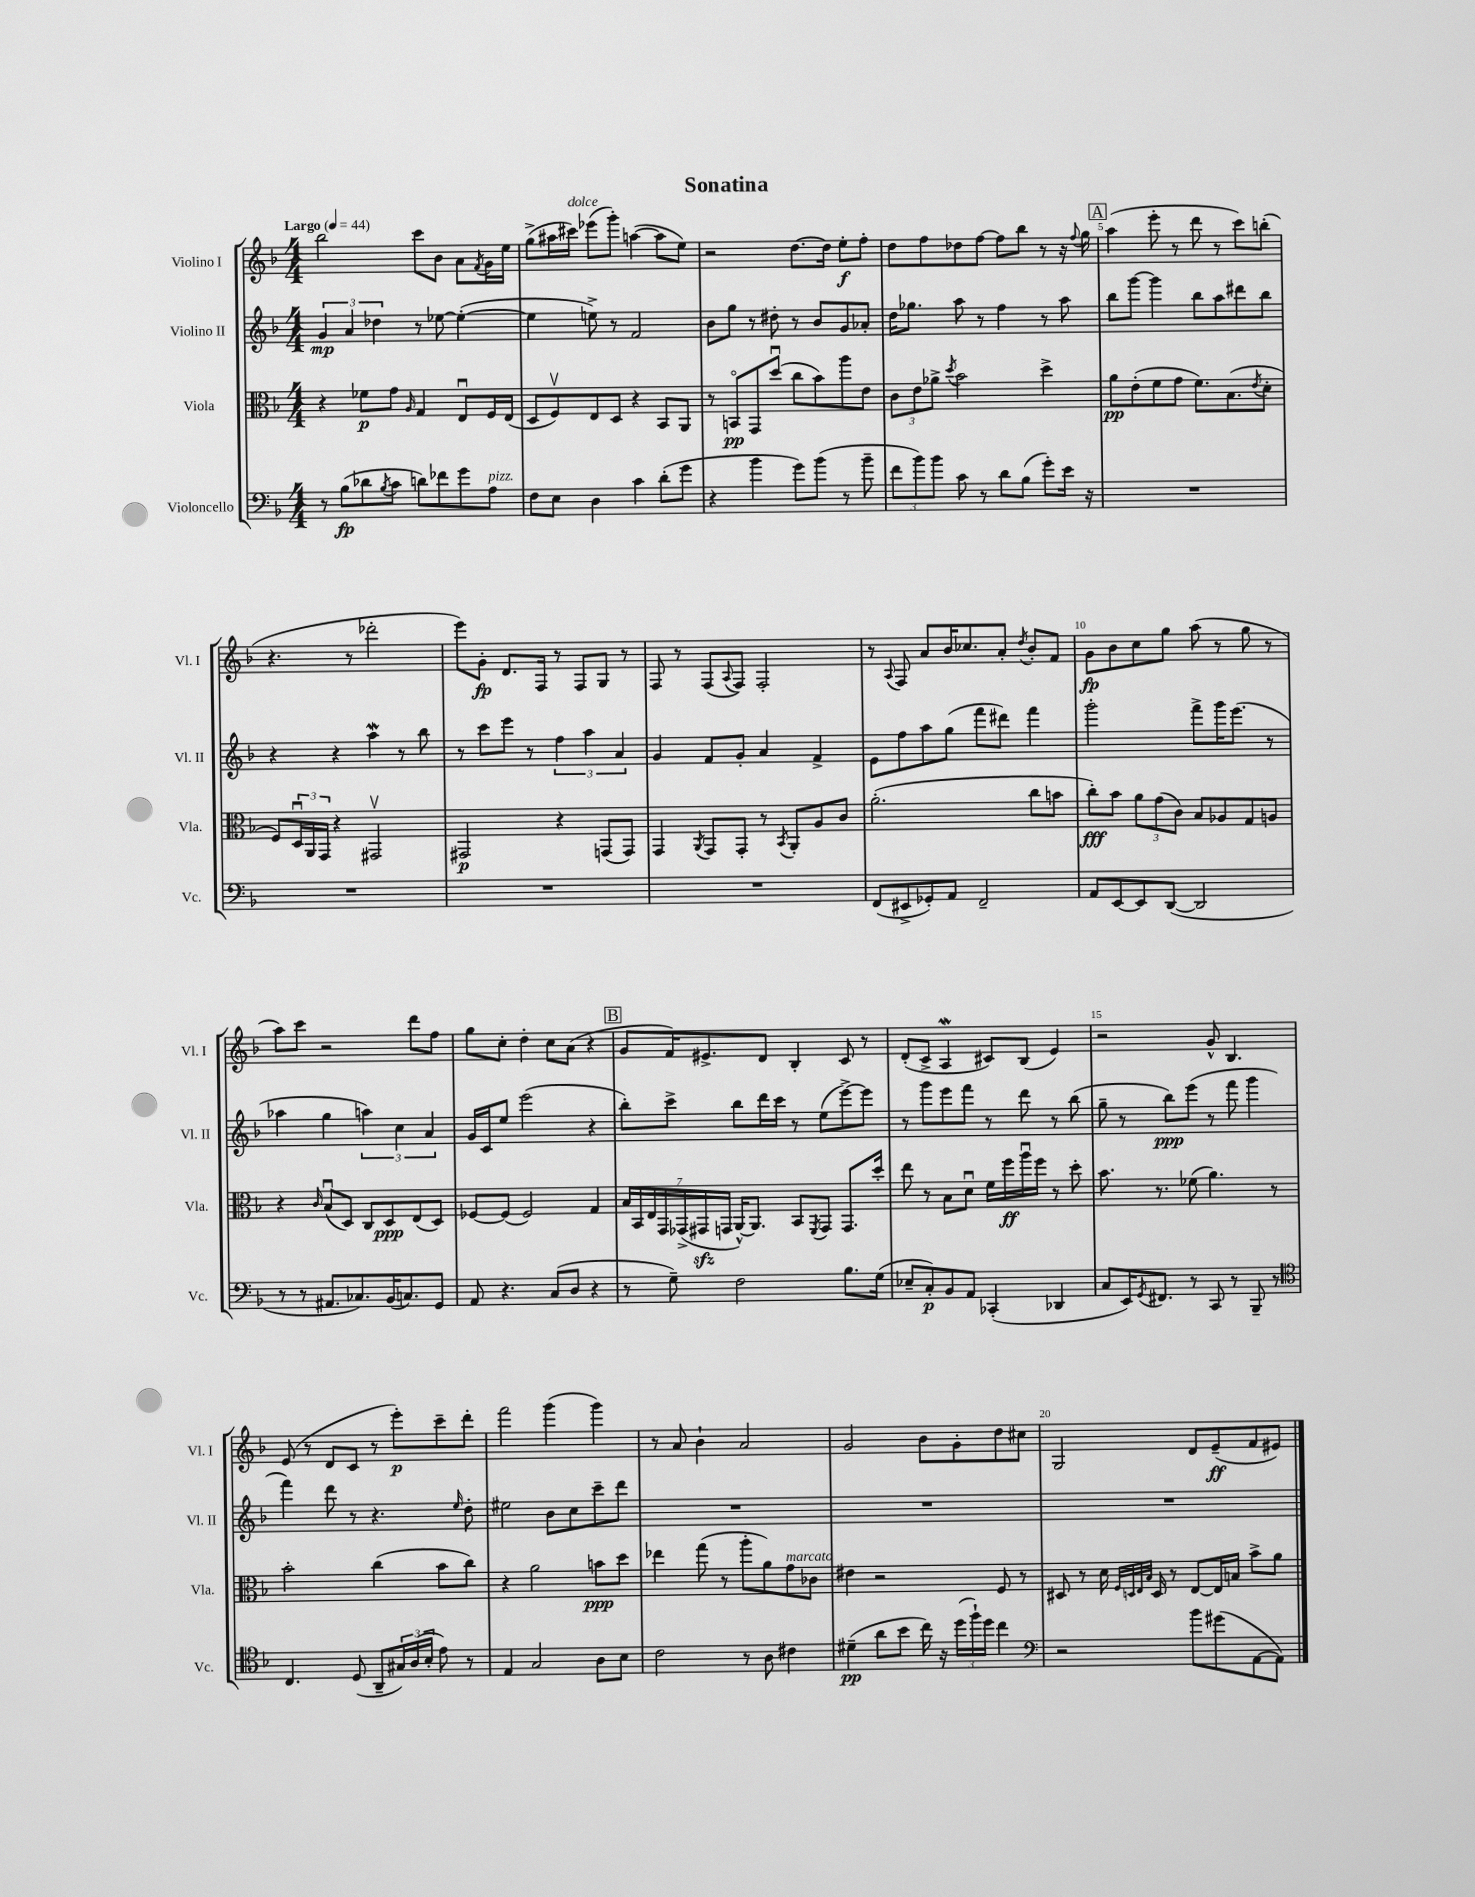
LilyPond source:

\header { title = "Sonatina" }
<<
\new StaffGroup <<
\new Staff = "s0" \with { instrumentName = "Violino I" shortInstrumentName = "Vl. I" } {
    \clef treble \key f \major \numericTimeSignature \time 4/4 \tempo "Largo" 4 = 44
    bes''2 c'''8 bes'8 a'8 \acciaccatura { f'8 } g'16 e''16 |
    g''8->( ais''16 cis'''16^\markup { \italic "dolce" }) ees'''8( g'''8-.) a''4~( a''8 e''8) |
    r2 d''8.~ d''16 e''8-.\f f''8-. |
    d''8 f''8 des''8 f''8~ f''8 bes''8 r8 r16 \appoggiatura { f''8 } g''16 |
    \mark \markup { \box "A" } a''4( e'''8-. r8 d'''8 r8 c'''8) b''8-.( |
    r4. r8 des'''2-. |
    e'''8) g'8-.\fp d'8. f16 r8 f8 g8 r8 |
    f8 r8 f8( \appoggiatura { a8 } f8) f2-. |
    r8 \appoggiatura { a8 } f8 a'8 bes'16 ces''8. a'8-. \acciaccatura { d''8 } bes'8-. f'8 |
    g'8\fp bes'8 c''8 g''8 a''8( r8 g''8 r8 |
    a''8) c'''8 r2 d'''8 f''8 |
    g''8 c''8-. d''4-. c''8 a'8( r4 |
    \mark \markup { \box "B" } g'8 f'16) eis'8.-> d'8 bes4-. c'8 r8 |
    d'8-.( c'8-> a4\mordent cis'8) bes8( e'4) |
    r2 g'8-^ bes4. |
    e'8( r8 d'8 c'8 r8 e'''8-.\p) c'''8-- d'''8-. |
    f'''2 g'''4( g'''4) |
    r8 a'8 bes'4-! a'2 |
    g'2 bes'8 g'8-. d''8 cis''8 |
    g2 d'8 e'8--\ff( f'8 eis'8) \bar "|." |
}
\new Staff = "s1" \with { instrumentName = "Violino II" shortInstrumentName = "Vl. II" } {
    \clef treble \key f \major \numericTimeSignature \time 4/4
    \tuplet 3/2 { g'4\mp a'4 des''4 } r8 ees''8~ ees''4~-.( |
    ees''4 e''8->) r8 f'2 |
    bes'8 g''8 r8 dis''8-. r8 bes'8 g'8 aes'8-. |
    d''16 ges''8. a''8 r8 f''4 r8 a''8 |
    \mark \markup { \box "A" } bes''8 g'''8~ g'''4 bes''8 a''8 dis'''8 bes''8 |
    r4 r4 a''4\mordent r8 bes''8 |
    r8 c'''8 e'''8 r8 \tuplet 3/2 { f''4 a''4 a'4 } |
    g'4 f'8 g'8-. a'4 f'4-> |
    e'8 f''8 a''8 g''8( f'''8 dis'''8) f'''4 |
    g'''2-. f'''8-> g'''16 e'''8.( r8 |
    aes''4 g''4 \tuplet 3/2 { a''4) c''4 a'4 } |
    g'16 c'16 e''8 e'''2( r4 |
    \mark \markup { \box "B" } bes''8-.) c'''8-> bes''8 d'''16 c'''16 r8 e''8( e'''8~->) e'''8 |
    r8 g'''8 e'''8 f'''8 r8 d'''8 r8 bes''8( |
    g''8-- r8 bes''8\ppp) e'''8( r8 f'''8 g'''4 |
    f'''4) d'''8 r8 r4. \grace { e''16 } d''8-. |
    eis''2 bes'8 c''8 c'''8-- d'''8 |
    R1 |
    R1 |
    R1 \bar "|." |
}
\new Staff = "s2" \with { instrumentName = "Viola" shortInstrumentName = "Vla." } {
    \clef alto \key f \major \numericTimeSignature \time 4/4
    r4 fes'8\p g'8 \grace { a16 } g4 e8\downbow f16 e16( |
    d8 f8\upbow) e8 d8 r4 bes,8 a,8 |
    r8 b,8\flageolet\pp g,8 d''8\downbow( c''8 bes'8) a''8 e'8 |
    \tuplet 3/2 { c'8 e'8 aes'8-> } \acciaccatura { d''8 } bes'2 d''4-> |
    \mark \markup { \box "A" } a'8\pp e'8-.( f'8 g'8 f'8.) bes8.( \acciaccatura { e'8 } d'8-. |
    f8) \tuplet 3/2 { d16\downbow a,16 g,16 } r4 gis,2\upbow |
    gis,2\p r4 g,8( g,8) |
    g,4 \acciaccatura { a,8 } g,8 g,8-. r8 \acciaccatura { bes,8 } a,8-. a8 c'8 |
    a'2.-.( c''8 b'8 |
    c''8-.\fff) bes'8 \tuplet 3/2 { a'8 g'8( c'8) } bes8 aes8 g8 a8 |
    r4 \grace { c'16 } bes8\downbow( d8) c8 d8\ppp e8( d8) |
    fes8~ fes8( fes2) g4 |
    \mark \markup { \box "B" } \tuplet 7/4 { bes16 bes,16 e16 g,16 ges,16->( gis,16\sfz g,16 } a,16~-^) a,8. bes,8 \acciaccatura { f,8 } g,8 g,8. d''16-. |
    e''8 r8 bes8 d'8\downbow f'16 f''16\ff a''16\downbow f''16 r8 d''8-. |
    bes'8. r8. fes'8( a'4.) r8 |
    bes'2-. c''4( bes'8 c''8) |
    r4 a'2 b'8\ppp d''8 |
    ees''4 g''8( r8 a''8-. a'8) g'8^\markup { \italic "marcato" } ces'8 |
    eis'4 r2 f8 r8 |
    dis8 r8 d'16 \grace { f32 d32 e32 bes32 } d16 r8 e8~ e16 b16 bes'8-> a'8 \bar "|." |
}
\new Staff = "s3" \with { instrumentName = "Violoncello" shortInstrumentName = "Vc." } {
    \clef bass \key f \major \numericTimeSignature \time 4/4
    r8 bes8\fp( des'8 \acciaccatura { bes8 } c'8 d'8) fes'8 g'8 a8^\markup { \italic "pizz." } |
    f8 e8 d4 c'4 d'8-.( g'8 |
    r4 bes'4 g'8) bes'8( r8 bes'8-- |
    \tuplet 3/2 { f'8 bes'8) bes'8 } c'8 r8 d'8 bes8( g'8-.) e'16 r16 |
    \mark \markup { \box "A" } R1 |
    R1 |
    R1 |
    R1 |
    f,8( eis,8-> ges,8-.) a,8 f,2-- |
    a,8 e,8~ e,8 d,8~( d,2 |
    r8 r8 ais,8. ces8.) bes,16( c8.) g,8 |
    a,8 r4. c8( d8 r4 |
    \mark \markup { \box "B" } r8 g8--) f2 bes8. g16( |
    ees8-- c8-.\p) bes,8 a,8 ces,4-.( des,4 |
    c8 e,16) \acciaccatura { g,8 } fis,8. r8 c,8 r8 bes,,8-- r8 |
    \clef tenor c4. d8( a,8-- \tuplet 3/2 { gis16) a16( bes16-. } e'8) r8 |
    e4 g2 a8 bes8 |
    c'2 r8 a8 cis'4 |
    dis'4--\pp( a'8 bes'8 c''16) r16 \tuplet 3/2 { d''16( f''16-!) d''16 } c''4 |
    \clef bass r2 bes'8 gis'8( a,8~ a,8) \bar "|." |
}
>>
>>
\layout { \context { \Score \override BarNumber.break-visibility = ##(#f #t #t) barNumberVisibility = #(every-nth-bar-number-visible 5) } }
